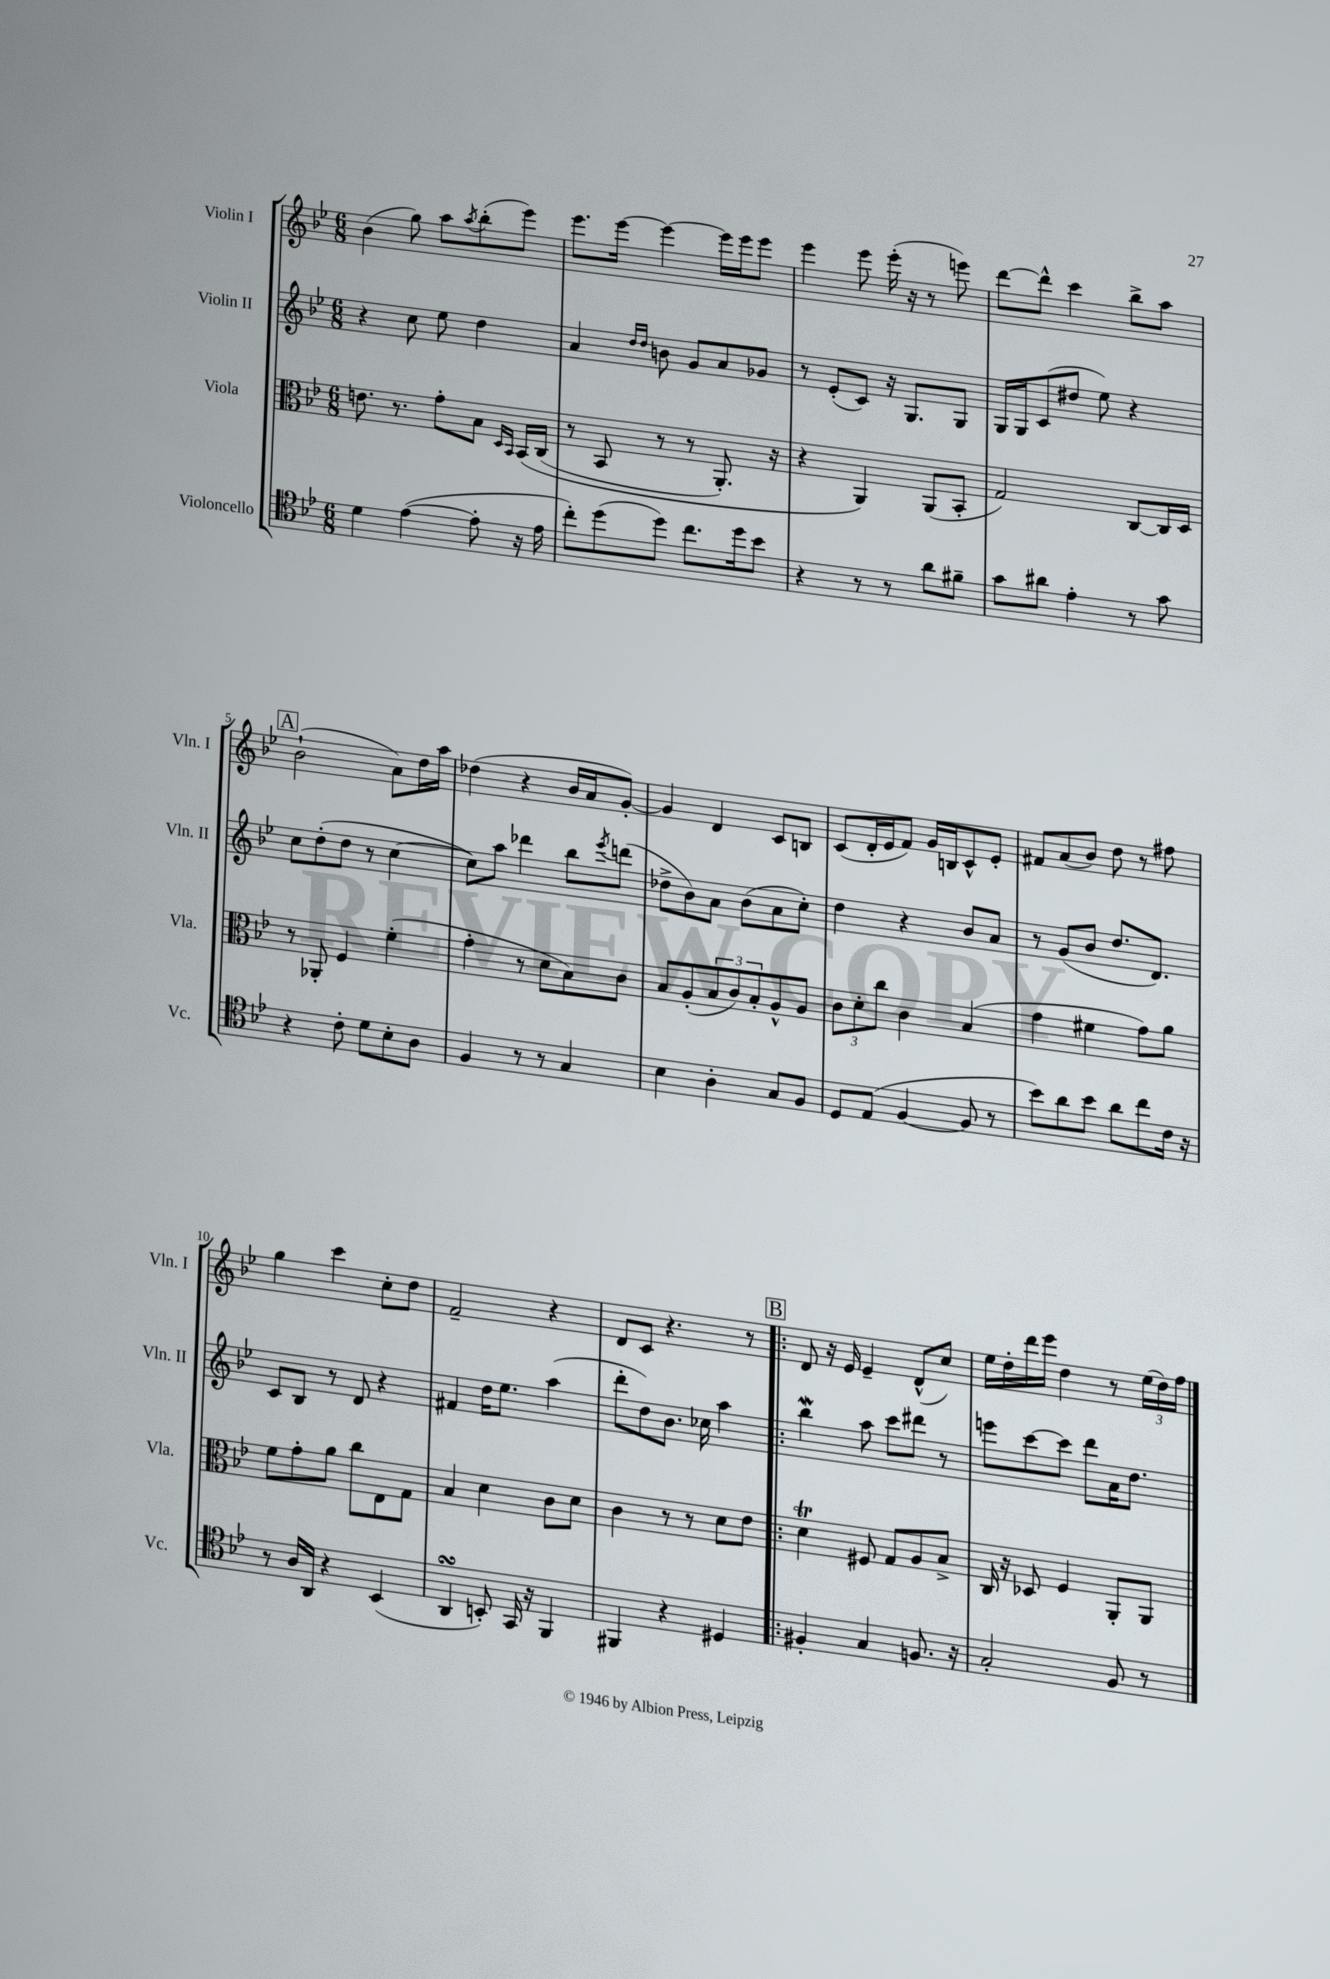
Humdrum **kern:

**kern	**kern	**kern	**kern
*part4	*part3	*part2	*part1
*staff4	*staff3	*staff2	*staff1
*I"Violoncello	*I"Viola	*I"Violin II	*I"Violin I
*I'Vc.	*I'Vla.	*I'Vln. II	*I'Vln. I
*clefC4	*clefC3	*clefG2	*clefG2
*k[b-e-]	*k[b-e-]	*k[b-e-]	*k[b-e-]
*M6/8	*M6/8	*M6/8	*M6/8
=1	=1	=1	=1
4d\	8.en\	4r	(4b-\
.	8.r	.	.
([4e-\	.	8cc\	8gg\)
.	8g'\L	8ee-\	8aa\L
.	.	.	8qaa/
8e-'\]	8B-\J	4dd\	(8bb-'\
.	16qqD/LL	.	.
.	16qqBB-/JJ	.	.
16r	(16BB-/LL	.	8eee-\J)
16e-\	(16C/JJ	.	.
=2	=2	=2	=2
8cc'\L)	8r	4a/	8.eee-\L
(8dd\	8BB-/	.	.
.	.	.	[16eee-\Jk
.	.	16qqdd/LL	.
.	.	16qqdd/JJ	.
8dd\J)	8r	8bn\	4eee-\_
8.cc\L	8r	8g/L	.
.	8.AA'/)	8a/	16eee-\LL]
16dd\k	.	.	16eee-\J
8b-\J	.	8g-X/J	8eee-\J
.	16r	.	.
=3	=3	=3	=3
4r	4r	8r	4eee-\
.	.	(8e-'/L	.
8r	4AA/)	8c/J)	8eee-\
8r	.	16r	(16eee-'\
.	.	8.G/L	16r
8a\L	(8AA/L	.	8r
8f#X~\J	8BB-'/J	8G/J	8eeen\)
=4	=4	=4	=4
8g\L	2G/)	16G/LL	[8ddd\L
.	.	16G/J	.
8a#X\J	.	(8c/	8ddd^^\J]
4e-'\	.	8dd#X/J	4ccc\
.	.	8ee-\)	.
8r	[8C/L	4r	8bb-^\L
8g\	16C/L]	.	8aa\J
.	16D/JJ	.	.
!!LO:LB:g=z
!!LO:REH:place=s1:t=A
=5	=5	=5	=5
4r	8r	8cc\L	(2b-`\
.	8AA-X'/	(8dd'\	.
8c'\	4F/	8dd\J	.
8d\L	.	8r	.
8B-'\	(4f'\	[4cc\	8a\L)
8A\J	.	.	16dd\L
.	.	.	16aa\JJ
=6	=6	=6	=6
4F/	4g'\	8cc\L])	(4dd-X\
.	.	8aa\J	.
8r	8r	4ddd-X\	4r
8r	8d\L	.	.
4G/	8B-\)	8bb-\L	16b-/LL
.	.	.	16a/J
.	.	8qeee-/	.
.	8c\J	(8dddn\J	[8g'/J)
=7	=7	=7	=7
4B-\	8B-/L	8dd-X^\L	4g/]
.	(8A'/	8b-\)	.
4A'\	12B-/	8a\J	4d/
.	12c/)	.	.
.	.	(8b-\L	.
.	12B-'/	.	.
8G/L	8A^^/	8a\	8c/L
8F/J	8A/J	8cc'\J)	8Bn/J
=8	=8	=8	=8
8D/L	12c\L	4dd\	(8c/L
.	12d'\	.	.
(8E-/J	.	.	16d'/L
.	12cc\J	.	.
.	.	.	16e-/J
[4F/	4c\	4r	8f/J)
.	.	.	16g/LL
.	.	.	16Bn/J
8F/]	(4B-/	8b-/L	8c^^/
8r	.	8a/J	8e-'/J
=9	=9	=9	=9
8b-\L)	4g\	8r	8f#X/L
8a\	.	(8g/L	(8a/
8b-\J	4f#X\	8b-/J	8b-/J)
8a\L	.	8.dd/L	8dd\
8cc\	8g\L)	.	8r
.	.	8.d/J)	.
16c\Jk	8a\J	.	8ff#X\
16r	.	.	.
!!LO:LB:g=z
=10	=10	=10	=10
8r	8f\L	8c/L	4gg\
16A/LL	8g'\	8B-/J	.
16AA/JJ	.	.	.
4r	8a\J	8r	4ccc\
.	8cc\L	8d/	.
(4BB-/	8E-\	4r	8cc'\L
.	8G\J	.	8dd\J
=11	=11	=11	=11
4AAsSsS/	4B-/	4f#X/	2f~/
8BBn'/)	4d\	16dd\KL	.
.	.	8.ee-\J	.
16GG/	.	.	.
16r	.	.	.
4FF/	8c\L	(4aa\	4r
.	8d\J	.	.
=12	=12	=12	=12
4FF#X/	4c\	8ddd'\L	8d/L
.	.	8dd\)	8c/J
4r	8r	8.b-\J	4.r
.	8r	.	.
.	.	16cc-X\	.
4D#X/	8d\L	4aa\	.
.	8e-\J	.	8r
!!LO:REH:place=s1:t=B
=13!|:	=13!|:	=13!|:	=13!|:
4F#X'/	4dt\	4bb-w\	8d/
.	.	.	16r
.	.	.	16e-/
4G/	8F#X/	8aa\	4e-~/
.	8G/L	8ccc\L	.
8.Fn/	8A/	8ddd#X\J	(8d^^/L
.	8B-^/J	8r	8cc/J)
16r	.	.	.
=14	=14	=14	=14
2G'/	16C/	8eeen\L	16ee-\LL
.	16r	.	16dd'\
.	8D-X/	[8ccc\	16ddd\
.	.	.	16eee-\JJ
.	4F/	8ccc\J]	4dd\
.	.	8ddd\L	.
8F/	8AA'/L	16a\K	8r
.	.	8.dd\J	.
8r	8AA/J	.	(24ee-\LL
.	.	.	24dd\)
.	.	.	24ff\JJ
==	==	==	==
*-	*-	*-	*-
